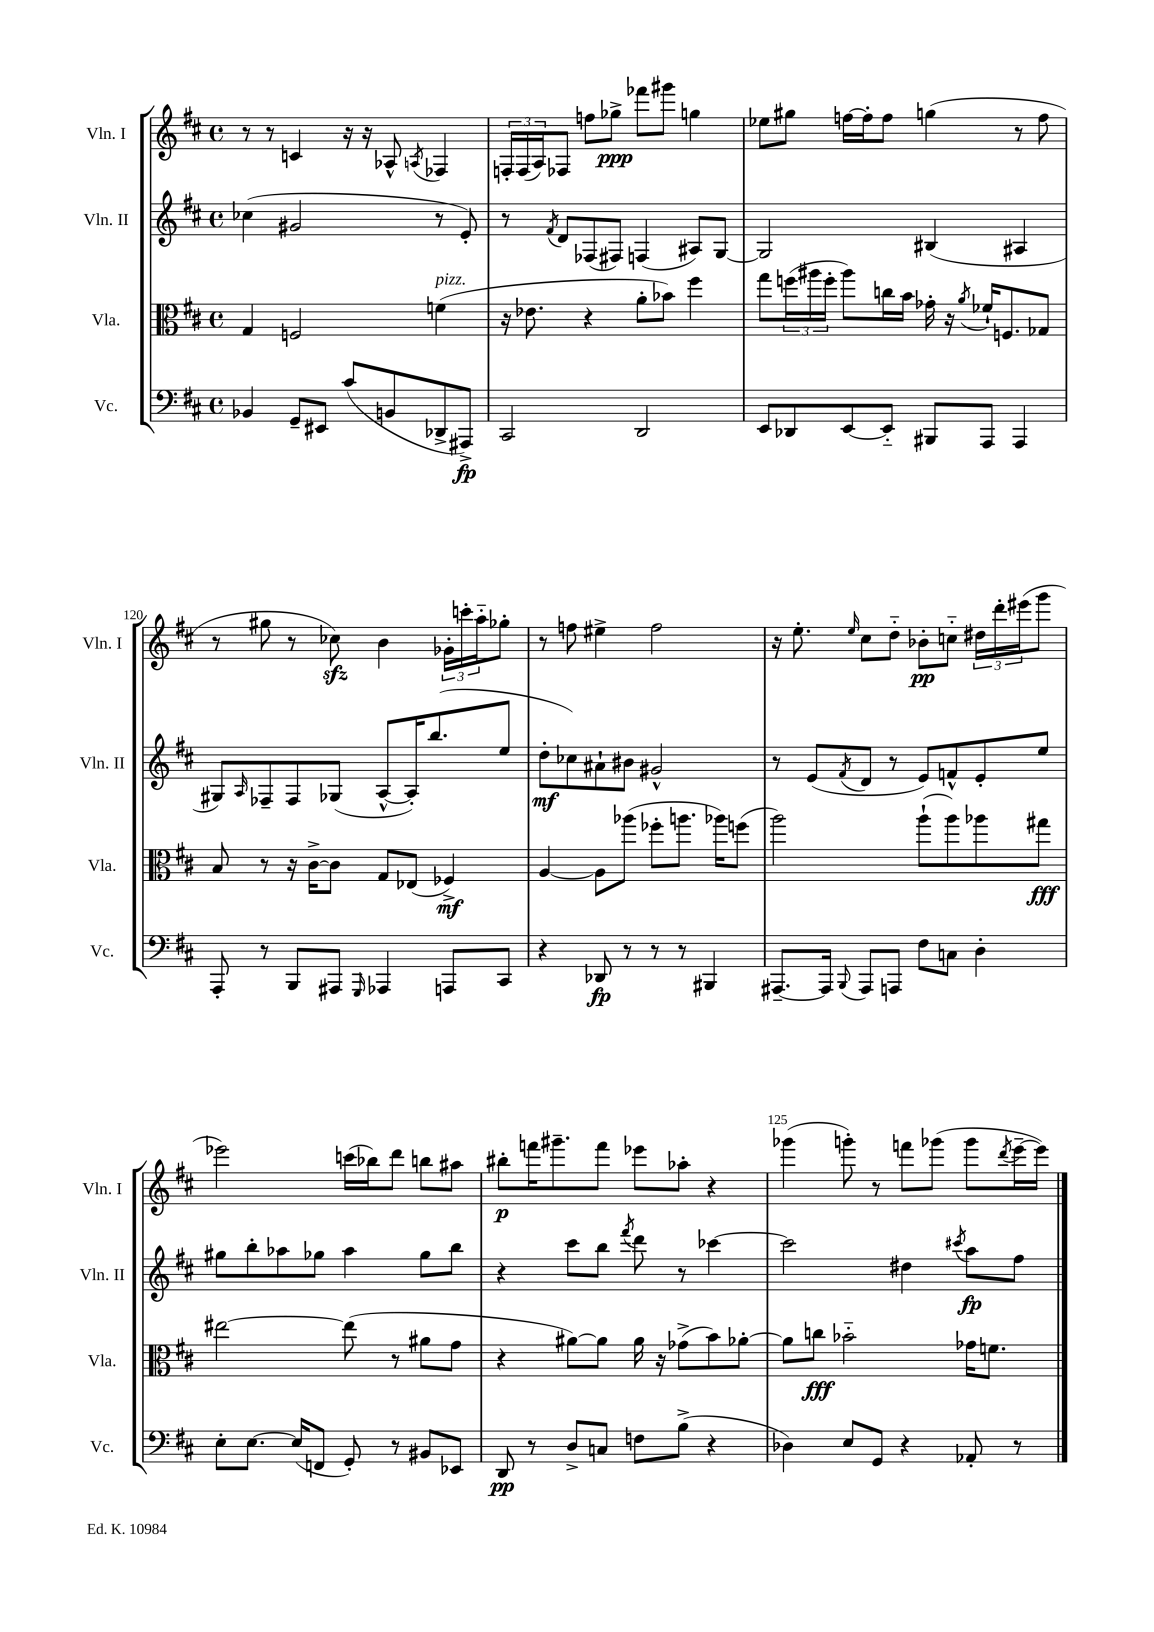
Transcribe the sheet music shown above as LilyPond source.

<<
\new StaffGroup <<
\new Staff = "s0" \with { instrumentName = "Vln. I" shortInstrumentName = "Vln. I" } {
    \clef treble \key d \major \defaultTimeSignature \time 4/4
    r8 r8 c'4 r16 r16 aes8-^ \acciaccatura { a8 } fes4 |
    \tuplet 3/2 { f16-. f16( a16) } fes8 f''8 ges''8->\ppp fes'''8 gis'''8 g''4 |
    ees''8 gis''8 f''16~ f''16-. f''8 g''4( r8 f''8 |
    r8 gis''8 r8 ces''8\sfz) b'4 \tuplet 3/2 { ges'16-. c'''16-. a''16-_ } ges''8-. |
    r8 f''8 eis''4-> f''2 |
    r16 e''8.-. \grace { e''16 } cis''8 d''8-_ bes'8-.\pp c''8-_ \tuplet 3/2 { dis''16 d'''16-. eis'''16( } g'''8 |
    ees'''2) c'''16( bes''16) d'''8 b''8 ais''8 |
    bis''8-.\p f'''16 gis'''8.-- f'''8 ees'''8 aes''8-. r4 |
    ges'''4( g'''8-.) r8 f'''8 ges'''8( ges'''8 \acciaccatura { d'''8 } e'''16~-- e'''16) \bar "|." |
}
\new Staff = "s1" \with { instrumentName = "Vln. II" shortInstrumentName = "Vln. II" } {
    \clef treble \key d \major \defaultTimeSignature \time 4/4
    ces''4( gis'2 r8 e'8-.) |
    r8 \acciaccatura { fis'8 } d'8 fes8( fis8) f4( ais8) g8~ |
    g2 bis4( ais4 |
    gis8) \grace { a16 } fes8-- fes8 ges8( a8~-^ a16-.) b''8.( e''8 |
    d''8-.\mf ces''8) ais'8-! bis'8 gis'2-^ |
    r8 e'8( \acciaccatura { fis'8 } d'8 r8 e'8) f'8-^ e'8-. e''8 |
    gis''8 b''8-. aes''8 ges''8 aes''4 ges''8 b''8 |
    r4 cis'''8 b''8 \acciaccatura { fis'''8 } d'''8 r8 ces'''4~ |
    ces'''2 dis''4 \acciaccatura { cis'''8 } a''8\fp fis''8 \bar "|." |
}
\new Staff = "s2" \with { instrumentName = "Vla." shortInstrumentName = "Vla." } {
    \clef alto \key d \major \defaultTimeSignature \time 4/4
    g4 f2 f'4^\markup { \italic "pizz." }( |
    r16 ees'8. r4 a'8-. bes'8) fis''4 |
    g''8 \tuplet 3/2 { f''16( ais''16 f''16-. } ais''8) c''16 b'16 ges'16-. r16 \acciaccatura { a'8 } fes'16-! f8. ges8 |
    b8 r8 r16 cis'16~-> cis'8 g8 ees8( fes4->\mf) |
    a4~ a8 aes''8( fes''8-. a''8. aes''16) f''8( |
    a''2) a''8-!( a''8) aes''8 gis''8\fff |
    eis''2~ eis''8( r8 ais'8 g'8 |
    r4 ais'8~) ais'8 ais'16 r16 ges'8->( b'8) aes'8~-. |
    aes'8 c''8\fff bes'2-_ ges'16 f'8. \bar "|." |
}
\new Staff = "s3" \with { instrumentName = "Vc." shortInstrumentName = "Vc." } {
    \clef bass \key d \major \defaultTimeSignature \time 4/4
    bes,4 g,8-- eis,8 cis'8( b,8 des,8-> ais,,8->\fp) |
    cis,2 d,2 |
    e,8 des,8 e,8~ e,8-_ bis,,8 a,,8 a,,4 |
    a,,8-. r8 b,,8 ais,,8 \grace { g,,16 } aes,,4 a,,8 cis,8 |
    r4 des,8\fp r8 r8 r8 bis,,4 |
    ais,,8.~-- ais,,16 \appoggiatura { b,,8 } ais,,8 a,,8 fis8 c8 d4-. |
    e8-. e8.~ e16( f,8 g,8-.) r8 bis,8 ees,8 |
    d,8\pp r8 d8-> c8 f8 b8->( r4 |
    des4) e8 g,8 r4 aes,8-. r8 \bar "|." |
}
>>
>>
\layout { \context { \Score currentBarNumber = #117 \override BarNumber.break-visibility = ##(#f #t #t) barNumberVisibility = #(every-nth-bar-number-visible 5) } }
